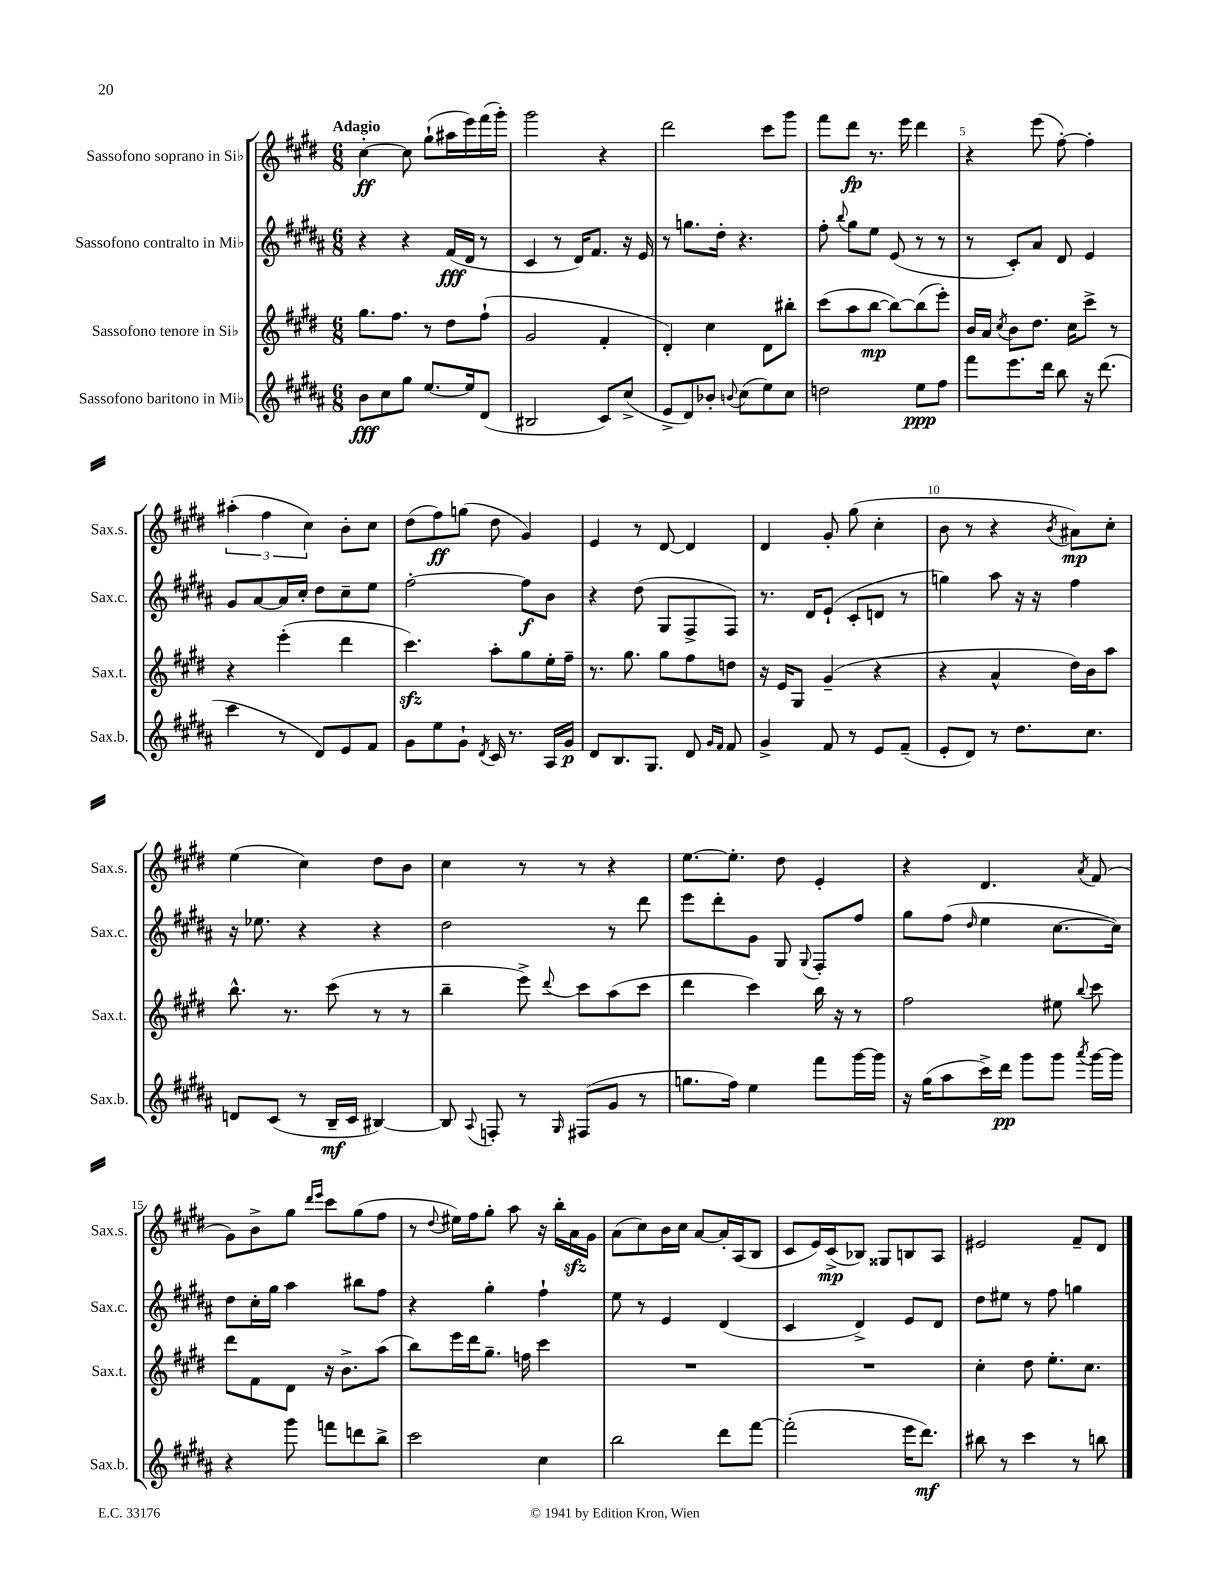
<<
\new StaffGroup <<
\new Staff = "s0" \with { instrumentName = "Sassofono soprano in Sib" shortInstrumentName = "Sax.s." } {
    \clef treble \key e \major \numericTimeSignature \time 6/8 \tempo "Adagio"
    \autoBeamOff cis''4~-.\ff cis''8 gis''8[-!( ais''16 e'''16) fis'''16( gis'''16]-.) |
    gis'''2 r4 |
    dis'''2 cis'''8[ gis'''8] |
    fis'''8[ dis'''8]\fp r8. e'''16 dis'''4 |
    r4 e'''8( fis''8~-.) fis''4-. |
    \tuplet 3/2 { ais''4-.( fis''4 cis''4) } b'8[-. cis''8] |
    dis''8[( fis''8\ff) g''8]( dis''8 gis'4) |
    e'4 r8 dis'8~ dis'4 |
    dis'4 gis'8-. gis''8( cis''4-. |
    b'8 r8 r4 \acciaccatura { b'8 } ais'8[\mp) cis''8]-. |
    e''4( cis''4) dis''8[ b'8] |
    cis''4 r8 r8 r4 |
    e''8.[~ e''8.]-. dis''8 e'4-. |
    r4 dis'4. \acciaccatura { a'8 } fis'8( |
    gis'8[) b'8-> gis''8] \grace { dis'''16[ e'''16] } cis'''8[ gis''8( fis''8] |
    r8 \appoggiatura { dis''8 } eis''16[) fis''16 gis''8]-. a''8 r16 b''16[-. a'16\sfz gis'16] |
    a'8[( cis''8) b'16 cis''16] a'8[~ a'16-. a16( b8] |
    cis'8[ e'16) cis'16->\mp( bes8]) gisis8[ b8 a8] |
    eis'2 fis'8[-- dis'8] \bar "|." |
}
\new Staff = "s1" \with { instrumentName = "Sassofono contralto in Mib" shortInstrumentName = "Sax.c." } {
    \clef treble \key b \major \numericTimeSignature \time 6/8
    \autoBeamOff r4 r4 fis'16[\fff( dis'16] r8 |
    cis'4 r8 dis'16[) fis'8.] r16 e'16 |
    r8 g''8.[ dis''16]-. r4. |
    fis''8-. \appoggiatura { b''8 } gis''8[ e''8] e'8( r8 r8 |
    r8 cis'8[-.) ais'8] dis'8 e'4 |
    gis'8[ ais'8~ ais'16 cis''16]-. dis''8[ cis''8-- e''8] |
    fis''2~-. fis''8[\f b'8] |
    r4 dis''8( gis8[ fis8-> fis8]) |
    r8. dis'16[ e'8]-!( cis'8[-. d'8] r8 |
    g''4) ais''8 r16 r16 fis''4 |
    r16 ees''8. r4 r4 |
    dis''2 r8 dis'''8 |
    e'''8[ dis'''8-. gis'8] gis8 \appoggiatura { gis8 } fis8[-. fis''8] |
    gis''8[ fis''8]( \grace { dis''16 } e''4 cis''8.[~ cis''16]) |
    dis''8[ cis''16-. gis''16] ais''4 bis''8[ fis''8] |
    r4 gis''4-. fis''4-! |
    e''8 r8 e'4 dis'4( |
    cis'4 dis'4->) e'8[ dis'8] |
    dis''8[ eis''8] r8 fis''8 g''4 \bar "|." |
}
\new Staff = "s2" \with { instrumentName = "Sassofono tenore in Sib" shortInstrumentName = "Sax.t." } {
    \clef treble \key e \major \numericTimeSignature \time 6/8
    \autoBeamOff gis''8.[ fis''8.] r8 dis''8[ fis''8]-!( |
    gis'2 fis'4-. |
    dis'4-.) cis''4 dis'8[ bis''8]-. |
    cis'''8[( a''8 b''8]~\mp b''8[~) b''8( e'''8]-.) |
    b'16[ a'16] \acciaccatura { cis''8 } b'8[ dis''8.] cis''16[ cis'''8]-> r8 |
    r4 e'''4-.( dis'''4 |
    cis'''4.\sfz) a''8[-. gis''8 e''16-. fis''16]-- |
    r8. gis''8. gis''8[ fis''8 d''8] |
    r16 e'16[ gis8] gis'4--( r4 |
    r4 a'4-^ dis''16[) b'16 a''8] |
    b''8.-^ r8. cis'''8( r8 r8 |
    b''4-- e'''8->) \appoggiatura { dis'''8 } cis'''8[ a''8( cis'''8] |
    dis'''4 cis'''4) b''16 r16 r8 |
    fis''2 eis''8 \appoggiatura { b''8 } cis'''8 |
    dis'''8[ fis'8 dis'8] r16 b'8.[-> a''8]( |
    b''8[) e'''16 dis'''16 gis''8.]-- f''16 cis'''4 |
    R2. |
    R2. |
    cis''4-. dis''8 e''8.[-. cis''8.] \bar "|." |
}
\new Staff = "s3" \with { instrumentName = "Sassofono baritono in Mib" shortInstrumentName = "Sax.b." } {
    \clef treble \key b \major \numericTimeSignature \time 6/8
    \autoBeamOff b'8[\fff cis''8 gis''8] e''8.[~ e''16 dis'8]( |
    bis2 cis'8[) cis''8]->( |
    e'8[-> dis'8) bes'8]-. \appoggiatura { b'8 } cis''8[( e''8) cis''8] |
    d''2 e''8[\ppp fis''8] |
    fis'''8[ e'''8. dis'''16] b''8 r16 dis'''8.( |
    cis'''4 r8 dis'8[) e'8 fis'8] |
    gis'8[ e''8 gis'8]-! \acciaccatura { dis'8 } cis'16 r8. ais16[ gis'16]\p |
    dis'8[ b8. gis8.] dis'8 \grace { gis'16[ fis'16] } fis'8 |
    gis'4-> fis'8 r8 e'8[ fis'8]--( |
    e'8[-. dis'8]) r8 dis''8.[ cis''8.] |
    d'8[ cis'8]( r8 b16[--\mf cis'16] bis4~) |
    bis8 \appoggiatura { ais8 } f8-. r8 \grace { gis16 } fis8[( gis'8] r8 |
    g''8.[ fis''16]) e''4 fis'''8[ gis'''16~ gis'''16] |
    r16 gis''16[( ais''8 cis'''16->) dis'''16]\pp gis'''8[ gis'''8] \acciaccatura { ais'''8 } gis'''16[~ gis'''16] |
    r4 gis'''8 f'''8[ d'''8 b''8]-> |
    cis'''2 cis''4 |
    b''2 dis'''8[ fis'''8]~ |
    fis'''2-.( e'''16[ dis'''8.]\mf) |
    bis''8 r8 cis'''4 r8 b''8 \bar "|." |
}
>>
>>
\layout { \context { \Score \override BarNumber.break-visibility = ##(#f #t #t) barNumberVisibility = #(every-nth-bar-number-visible 5) } }
